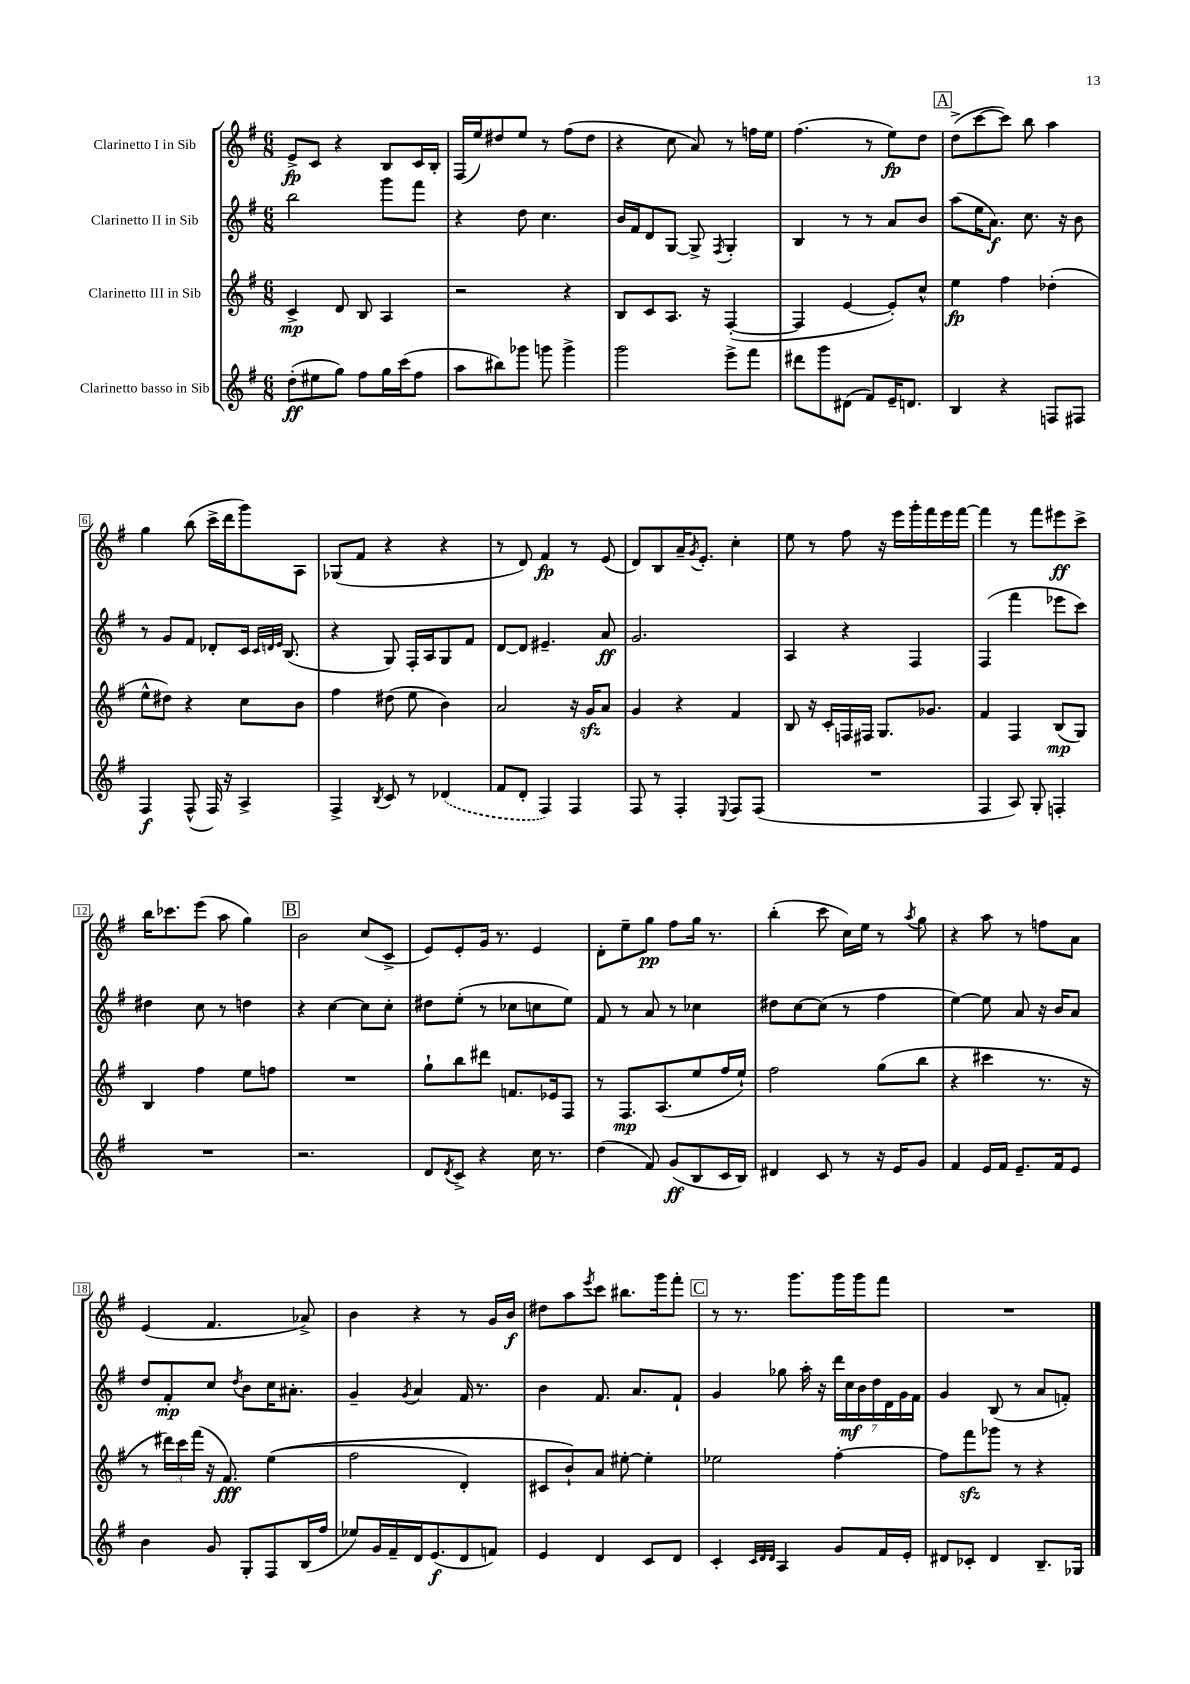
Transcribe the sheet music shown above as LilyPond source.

<<
\new StaffGroup <<
\new Staff = "s0" \with { instrumentName = "Clarinetto I in Sib" } {
    \clef treble \key g \major \numericTimeSignature \time 6/8
    e'8->\fp c'8 r4 b8 c'16 b16-. |
    fis16( e''16) dis''8 e''8 r8 fis''8( dis''8 |
    r4 c''8 a'8) r8 f''16 e''16 |
    fis''4.( r8 e''8\fp) d''8 |
    \mark \markup { \box "A" } d''8->( c'''8~ c'''8) b''8 a''4 |
    g''4 b''8( c'''16-> d'''16 g'''8) a8 |
    ges8( fis'8 r4 r4 |
    r8 d'8) fis'4\fp r8 e'8( |
    d'8) b8 a'16-- \acciaccatura { g'8 } e'8.-. c''4-. |
    e''8 r8 fis''8 r16 e'''16 g'''16-. fis'''16 e'''16 fis'''16~ |
    fis'''4 r8 fis'''8 eis'''8\ff c'''8-> |
    b''16 ces'''8. e'''8( a''8 g''4) |
    \mark \markup { \box "B" } b'2 c''8( c'8-> |
    e'8) e'8-. g'16 r8. e'4 |
    d'8-. e''8-- g''8\pp fis''8 g''16 r8. |
    b''4-.( c'''8 c''16) e''16 r8 \acciaccatura { a''8 } g''8 |
    r4 a''8 r8 f''8 a'8 |
    e'4( fis'4. aes'8->) |
    b'4 r4 r8 g'16 b'16\f |
    dis''8 a''8 \acciaccatura { e'''8 } c'''8 bis''8. g'''16 fis'''8-. |
    \mark \markup { \box "C" } r8 r8. g'''8. g'''16 g'''16 fis'''8 |
    R2. \bar "|." |
}
\new Staff = "s1" \with { instrumentName = "Clarinetto II in Sib" } {
    \clef treble \key g \major \numericTimeSignature \time 6/8
    b''2 g'''8 fis'''8 |
    r4 d''8 c''4. |
    b'16 fis'16 d'8 g8~ g8-> \acciaccatura { fis8 } g4-. |
    b4 r8 r8 a'8 b'8 |
    \mark \markup { \box "A" } a''8( e''16 a'8.\f) c''8. r16 b'8 |
    r8 g'8 fis'8 des'8-. c'16 \grace { c'32 d'32 e'32 } b8.( |
    r4 g8) fis16-. a16 g8 fis'8 |
    d'8~ d'8 eis'4.-- a'8\ff |
    g'2. |
    a4 r4 fis4 |
    fis4( fis'''4 ees'''8 c'''8) |
    dis''4 c''8 r8 d''4 |
    \mark \markup { \box "B" } r4 c''4~ c''8 c''8-. |
    dis''8 e''8-.( r8 ces''8 c''8 e''8) |
    fis'8 r8 a'8 r8 ces''4 |
    dis''8 c''8~ c''8( r8 fis''4 |
    e''4~) e''8 a'8 r16 b'16 a'8 |
    d''8 fis'8-.\mp c''8 \acciaccatura { d''8 } b'8 c''16 ais'8.-. |
    g'4-- \acciaccatura { g'8 } a'4 fis'16 r8. |
    b'4 fis'8. a'8. fis'8-! |
    \mark \markup { \box "C" } g'4 ges''8 a''16-. r16 \tuplet 7/4 { d'''16 c''16\mf b'16 d''16 d'16 g'16 fis'16 } |
    g'4 b8( r8 a'8 f'8-.) \bar "|." |
}
\new Staff = "s2" \with { instrumentName = "Clarinetto III in Sib" } {
    \clef treble \key g \major \numericTimeSignature \time 6/8
    c'4->\mp d'8 b8 a4 |
    r2 r4 |
    b8 c'8 a8. r16 fis4~-.( |
    fis4 e'4~ e'8-.) c''8-^ |
    \mark \markup { \box "A" } e''4\fp fis''4 des''4-.( |
    e''8-^ dis''8) r4 c''8 b'8 |
    fis''4 dis''8( e''8 b'4) |
    a'2 r16 g'16\sfz a'8 |
    g'4 r4 fis'4 |
    b8 r16 c'16-. f16 fis16 g8. ges'8. |
    fis'4 fis4 b8\mp( g8) |
    b4 fis''4 e''8 f''8 |
    \mark \markup { \box "B" } R2. |
    g''8-! b''8 dis'''8 f'8. ees'16 fis8 |
    r8 fis8.\mp a8.( e''8 fis''16 e''16-!) |
    fis''2 g''8( b''8 |
    r4 cis'''4 r8. r16 |
    r8 \tuplet 3/2 { dis'''16) c'''16 fis'''16( } r16 fis'8.\fff) e''4(\( |
    fis''2 d'4-.) |
    cis'8 b'8-!\) a'8 eis''8~-. eis''4-. |
    \mark \markup { \box "C" } ees''2 fis''4~-. |
    fis''8 fis'''8\sfz ges'''8 r8 r4 \bar "|." |
}
\new Staff = "s3" \with { instrumentName = "Clarinetto basso in Sib" } {
    \clef treble \key g \major \numericTimeSignature \time 6/8
    d''8-.\ff( eis''8 g''8) fis''8 g''16 c'''16( fis''8 |
    a''8 bis''8) ges'''8 g'''8 g'''4-> |
    g'''2 e'''8-> fis'''8 |
    dis'''8 g'''8 dis'8( fis'8) e'16-- d'8. |
    \mark \markup { \box "A" } b4 r4 f8 fis8 |
    fis4\f fis8-^( fis16) r16 a4-> |
    fis4-> \acciaccatura { b8 } c'8 r8 \once \slurDashed des'4( |
    fis'8 d'8-. fis4) fis4 |
    fis8 r8 fis4-. \appoggiatura { e8 } fis8 fis8( |
    R2. |
    fis4 a8) g8-. f4-. |
    R2. |
    \mark \markup { \box "B" } r2. |
    d'8 \acciaccatura { d'8 } c'8-> r4 c''16 r8. |
    d''4( fis'8) g'8\ff( b8 c'16 b16) |
    dis'4 c'8 r8 r16 e'16 g'8 |
    fis'4 e'16 fis'16 e'8.-- fis'16 e'8 |
    b'4 g'8 g8-. fis8 b16( fis''16 |
    ees''8) g'16 fis'16-- d'16 e'8.\f( d'8 f'8) |
    e'4 d'4 c'8 d'8 |
    \mark \markup { \box "C" } c'4-. \grace { c'32 d'32 d'32 } a4 g'8 fis'16 e'16-. |
    dis'8 ces'8-. dis'4 b8.-- ges16 \bar "|." |
}
>>
>>
\layout { \context { \Score \override BarNumber.stencil = #(make-stencil-boxer 0.1 0.3 ly:text-interface::print) } }
